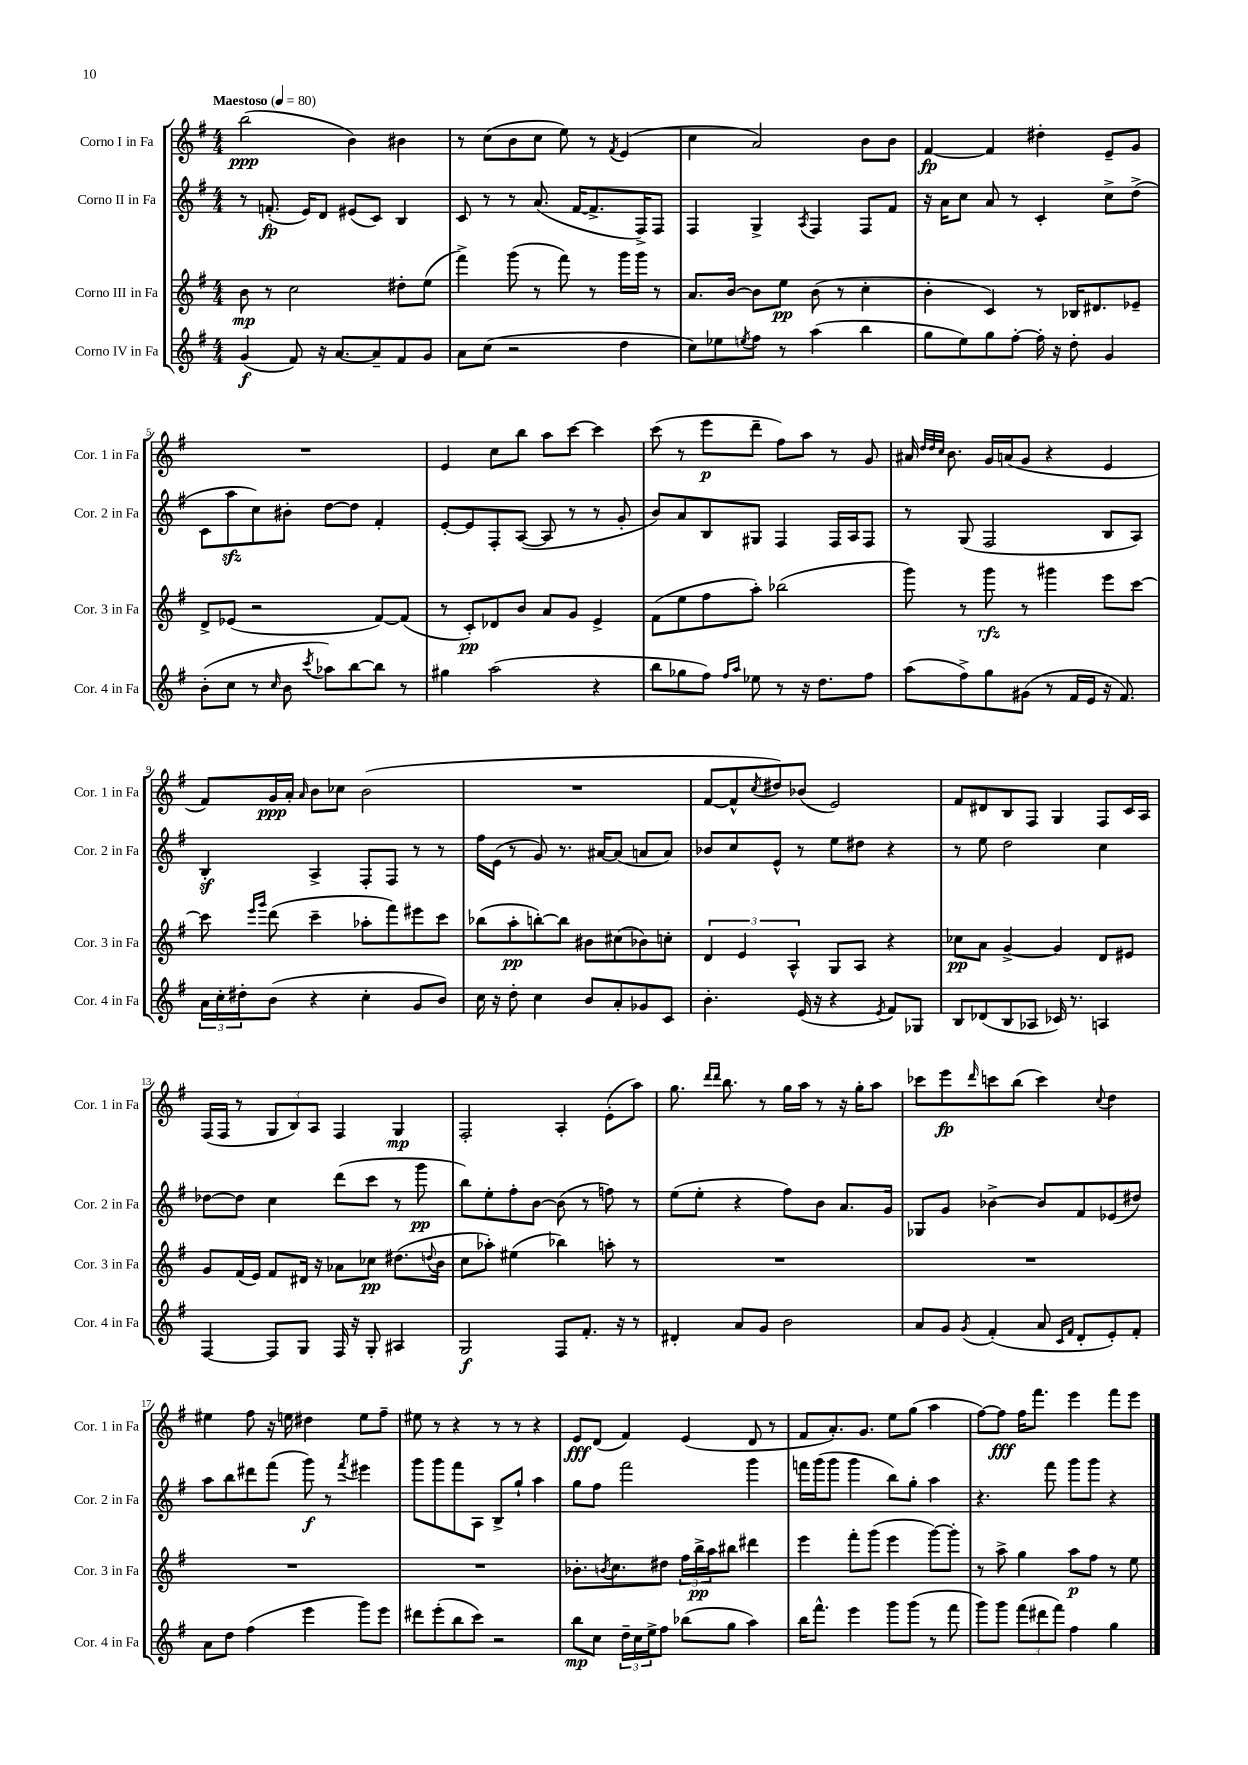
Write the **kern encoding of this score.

**kern	**kern	**kern	**kern
*staff4	*staff3	*staff2	*staff1
*clefG2	*clefG2	*clefG2	*clefG2
*k[f#]	*k[f#]	*k[f#]	*k[f#]
*M4/4	*M4/4	*M4/4	*M4/4
*MM80	*MM80	*MM80	*MM80
(4g/	8b\	8r	(2bb\
.	8r	(8.f'/	.
8f#/)	2cc\	.	.
.	.	16e/LK)	.
16r	.	8d/J	.
[8.a/L	.	.	.
.	.	(8e#/L	4b\)
8a~/]	.	8c/J)	.
8f#/	8dd#'\L	4B/	4b#\
8g/J	(8ee\J	.	.
=	=	=	=
8a\L	4fff#^\)	8c/	8r
(8cc\J	.	8r	(8cc\L
2r	(8ggg\	8r	8b\
.	8r	(8.a/	8cc\J
.	8fff#\)	.	8ee\)
.	.	[16f#/LK	.
.	8r	8.f#^/]	8r
.	.	.	8qf#/
4dd\	16ggg\LL	.	(4e/
.	16ggg\JJ	16F#^/K)	.
.	8r	8F#/J	.
=	=	=	=
8cc\L)	8.a/L	4F#/	4cc\
8ee-\	.	.	.
.	[16b/Jk	.	.
8qee/	.	.	.
8ff#\J	8b\]L	4G^/	2a/)
8r	8ee\J	.	.
.	.	8qA/	.
(4aa\	(8b\	4F#/	.
.	8r	.	.
4bb\	4cc'\	8F#/L	8b\L
.	.	8f#/J	8b\J
=	=	=	=
8gg\L	4b'\	16r	[4f#/
.	.	16a\LK	.
8ee\)	.	8cc\J	.
8gg\	4c/)	8a/	4f#/]
[8ff#'\J	.	8r	.
16ff#'\]	8r	4c'/	4dd#'\
16r	.	.	.
8dd'\	16B-/LK	.	.
.	8.d#/	.	.
4g/	.	8cc^\L	8e~/L
.	8e-~/J	(8dd^\J	8g/J
=	=	=	=
(8b'\L	8d^/L	8c\L	1r
8cc\J	(8e-/J	8aa\	.
8r	2r	8cc\)	.
16qqcc/	.	.	.
8b\	.	8b#'\J	.
8qccc/	.	.	.
8aa-\L)	.	[8dd\L	.
[8bb\	.	8dd\]J	.
8bb\]J	[8f#/L)	4f#'/	.
8r	(8f#/]J	.	.
=	=	=	=
4gg#\	8r	[8e'/L	4e/
.	8c'/L)	8e/]	.
(2aa\	8d-/	8F#'/	8cc\L
.	8b/J	([8A/J	8bb\J
.	8a/L	8A/]	8aa\L
.	8g/J	8r	[8ccc\J
4r	4e^/	8r	4ccc\]
.	.	8g'/	.
=	=	=	=
8bb\L	(8f#\L	8b/L)	(8ccc\
8gg-\	8ee\	8a/	8r
8ff#\J)	8ff#\	8B/	8eee\L
16qqff#/LL	.	.	.
16qqaa/JJ	.	.	.
8ee-\	8aa'\J)	8G#/J	8ddd~\J
8r	(2bb-\	4F#/	8ff#\L)
16r	.	.	8aa\J
8.dd\L	.	.	.
.	.	16F#/LL	8r
.	.	16A/J	.
8ff#\J	.	8F#/J	8g/
=	=	=	=
(8aa\L	8ggg\)	8r	16a#/
.	.	.	32qqdd/LLL
.	.	.	32qqdd/
.	.	.	32qqcc/JJJ
.	.	.	8.b\
8ff#^\)	8r	(8G/	.
8gg\	8ggg\	2F#/	16g/LL
.	.	.	(16a/J
(8g#\J	8r	.	8g/J
8r	4ggg#\	.	4r
16f#/LL	.	.	.
16e/JJ	.	.	.
16r	8eee\L	8B/L	4e/
8.f#/)	.	.	.
.	[8ccc\J	8A/J)	.
=	=	=	=
24a\LL	8ccc\]	4B'/	8f#/L)
24cc'\	.	.	.
24dd#'\J	.	.	.
.	16qqeee/LL	.	.
.	16qqggg/JJ	.	.
(8b\J	(8ddd\	.	16g/L
.	.	.	16a'/JJ
.	.	.	16qqa/
4r	4ccc~\	4A^/	8b\L
.	.	.	8cc-\J
4cc'\	8aa-'\L	8F#'/L	(2b\
.	8fff#\)	8F#/J	.
8g/L	8eee#\	8r	.
8b/J)	8ccc\J	8r	.
=	=	=	=
16cc\	(8bb-\L	16ff#\LL	1r
16r	.	(16e\JJ	.
8dd'\	8aa'\	8r	.
4cc\	[8bb'\)	8g/)	.
.	8bb\]J	8.r	.
8b/L	8b#\L	.	.
.	.	[16a#/LK	.
8a'/	(8cc#\	(8a#/]J	.
8g-/	8b-\)	8a/L	.
8c/J	8cc'\J	8a/J)	.
=	=	=	=
4.b'\	6d/	8b-/L	[8f#/L
.	.	8cc/	8f#^^/]
.	6e/	.	.
.	.	.	8qcc/
.	.	8e^^/J	8dd#/)
.	6A^^/	.	.
(16e/	.	8r	(8b-/J
16r	.	.	.
4r	8G/L	8ee\L	2e/)
.	8A/J	8dd#\J	.
8qe/	.	.	.
8f#/L)	4r	4r	.
8G-/J	.	.	.
=	=	=	=
8B/L	8cc-\L	8r	8f#/L
(8d-/	8a\J	8ee\	8d#/
8B/	[4g^/	2dd\	8B/
8A-/J	.	.	8F#/J
16c-/)	4g/]	.	4G/
8.r	.	.	.
4A/	8d/L	4cc\	8F#/L
.	8e#/J	.	16c/L
.	.	.	16A/JJ
=	=	=	=
[4F#/	8g/L	[8dd-\L	(16F#/LL
.	.	.	16F#/JJ
.	(16f#/L	8dd-\]J	8r
.	16e/JJ)	.	.
8F#/]L	8f#/L	4cc\	12G/L
.	.	.	12B/)
8G/J	16d#/Jk	.	.
.	.	.	12A/J
.	16r	.	.
16F#/	8a-\L	(8ddd\L	4F#/
16r	.	.	.
8G'/	8cc-\J	8ccc\J	.
4A#/	(8.dd#\L	8r	4G/
.	.	8ggg\	.
.	8qqdd/	.	.
.	16b\Jk	.	.
=	=	=	=
2G/	8cc\L	8bb\L)	2F#'/
.	8aa-'\J)	8ee'\	.
.	(4ee#\	8ff#'\	.
.	.	[8b\J	.
8F#/L	4bb-\)	(8b\]	4A'/
8.f#'/J	.	8r	.
.	8aa'\	8ff\)	(8e'\L
16r	.	.	.
8r	8r	8r	8aa\J)
=	=	=	=
4d#'/	1r	(8ee\L	8.gg\
.	.	8ee'\J	.
.	.	.	16qqddd/LL
.	.	.	16qqddd/JJ
.	.	.	8.bb\
8a/L	.	4r	.
8g/J	.	.	8r
2b\	.	8ff#\L)	16gg\LL
.	.	.	16aa\JJ
.	.	8b\J	8r
.	.	8.a/L	16r
.	.	.	16gg'\LK
.	.	.	8aa\J
.	.	16g/Jk	.
=	=	=	=
8a/L	1r	8G-/L	8ccc-\L
8g/J	.	8g/J	8eee\
8qg/	.	.	16qqddd/
(4f#'/	.	[4b-^\	8ccc\
.	.	.	(8bb\J
8a/	.	8b-/]L	4ccc\)
16qqc/LL	.	.	.
16qqf#/JJ	.	.	.
8d'/L	.	8f#/	.
.	.	.	8qqcc/
8e'/)	.	(8e-/	4dd\
8f#'/J	.	8dd#/J)	.
=	=	=	=
8a\L	1r	8aa\L	4ee#\
8dd\J	.	8bb\	.
(4ff#\	.	8ddd#\	8ff#\
.	.	(8fff#\J	16r
.	.	.	16ee\
4eee\	.	8ggg\)	4dd#\
.	.	8r	.
.	.	8qfff#/	.
8ggg\L)	.	4eee#\	8ee\L
8eee\J	.	.	8ff#~\J
=	=	=	=
8ddd#\L	1r	8ggg\L	8ee#\
(8eee'\	.	8ggg\	8r
8bb\	.	8fff#\	4r
8ccc\J)	.	8A\J	.
2r	.	8B^/L	8r
.	.	8gg`/J	8r
.	.	4aa\	4r
=	=	=	=
8bb\L	8.b-'\L	8gg\L	8e/L
8cc\J	.	8ff#\J	(8d/J
.	8qb/	.	.
.	8.cc\	.	.
24dd~\LL	.	2fff#\	4f#/)
24cc\	.	.	.
24ee^\J	.	.	.
8ff#\J	8dd#\J	.	.
(8bb-\L	24ff#\LL	.	(4e/
.	24bb^\	.	.
.	24aa\J	.	.
8gg\J	8bb#\J	.	.
4aa\)	4ddd#\	4ggg\	8d/
.	.	.	8r
=	=	=	=
16bb\LK	4eee\	16fff\LL	8f#/L
8.fff#^^\J	.	(16ggg\J	.
.	.	8ggg\J	8.a'/)
4eee\	8fff#'\L	4ggg\	.
.	.	.	8.g/J
.	(8ggg\J	.	.
8ggg\L	4eee\	8bb\L)	8ee\L
(8ggg\J	.	8gg'\J	(8gg\J
8r	[8ggg\L)	4aa\	4aa\
8fff#\	8ggg'\]J	.	.
=	=	=	=
8ggg\L)	8r	4.r	[8ff#\L)
8ggg\J	8aa^\	.	8ff#\]J
(12fff#\L	4gg\	.	16ff#\LK
.	.	.	8.fff#\J
12ddd#\	.	.	.
.	.	8fff#\	.
12fff#\J)	.	.	.
4ff#\	8aa\L	8ggg\L	4eee\
.	8ff#\J	8ggg\J	.
4gg\	8r	4r	8fff#\L
.	8ee\	.	8eee\J
==	==	==	==
*-	*-	*-	*-
